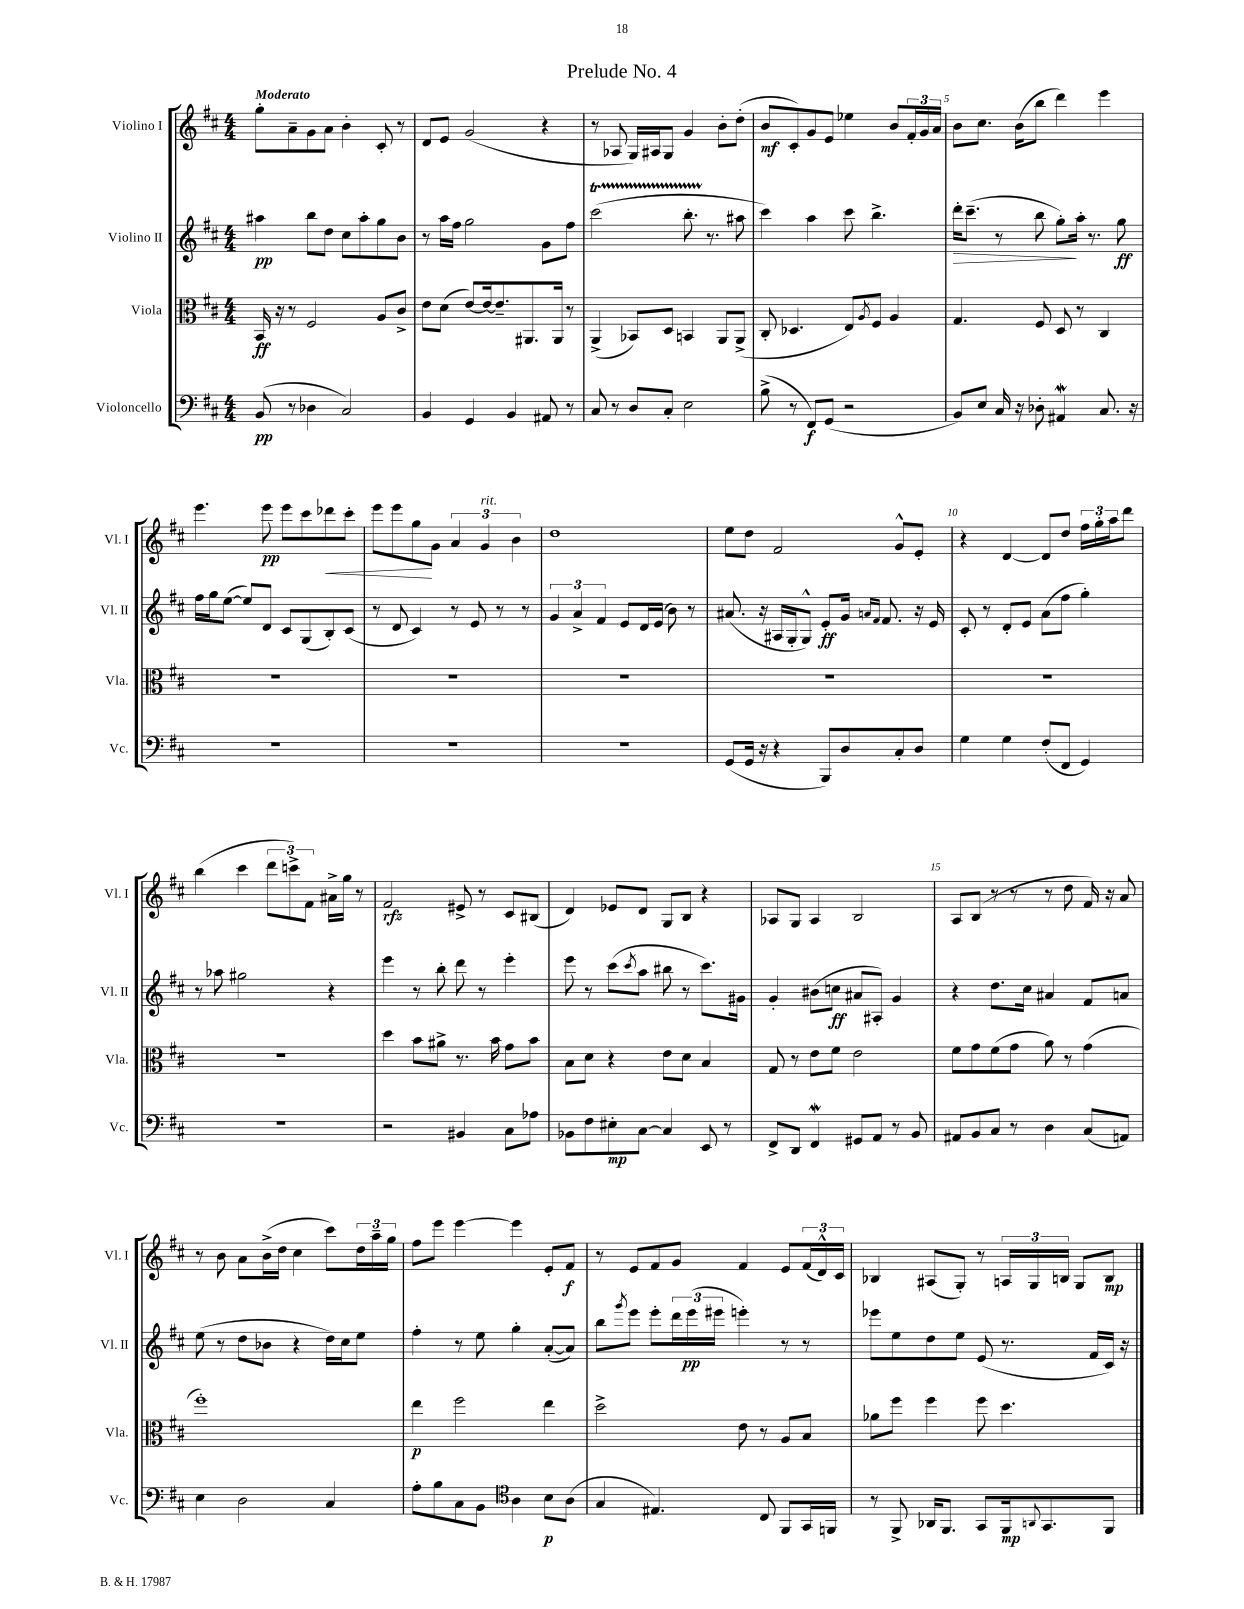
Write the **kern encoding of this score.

**kern	**dynam	**kern	**dynam	**kern	**dynam	**kern	**dynam
*part4	*part4	*part3	*part3	*part2	*part2	*part1	*part1
*staff4	*staff4	*staff3	*staff3	*staff2	*staff2	*staff1	*staff1
*I"Violoncello	*	*I"Viola	*	*I"Violino II	*	*I"Violino I	*
*I'Vc.	*	*I'Vla.	*	*I'Vl. II	*	*I'Vl. I	*
*clefF4	*	*clefC3	*	*clefG2	*	*clefG2	*
*k[f#c#]	*	*k[f#c#]	*	*k[f#c#]	*	*k[f#c#]	*
*M4/4	*	*M4/4	*	*M4/4	*	*M4/4	*
=1	=1	=1	=1	=1	=1	=1	=1
!	!	!	!	!	!	!LO:TX:a:B:t=Moderato	!
(8BB/	pp	16BB/	ff	4aa#X\	pp	8gg'\L	.
.	.	16r	.	.	.	.	.
8r	.	8r	.	.	.	8a~\	.
4D-X\	.	2F#/	.	8bb\L	.	8g\	.
.	.	.	.	8dd\J	.	8a\J	.
2C#/)	.	.	.	8cc#\L	.	4b'\	.
.	.	.	.	8aa#'\	.	.	.
.	.	8A/L	.	8gg\	.	8c#'/	.
.	.	8c#^/J	.	8b\J	.	8r	.
=2	=2	=2	=2	=2	=2	=2	=2
4BB/	.	8e\L	.	8r	.	8d/L	.
.	.	(8d\J	.	16aa\LL	.	8e/J	.
.	.	.	.	16ff#\JJ	.	.	.
4GG/	.	[8e/L)	.	2gg\	.	(2g/	.
.	.	16e/k_	.	.	.	.	.
.	.	8.e~/]	.	.	.	.	.
4BB/	.	.	.	.	.	.	.
.	.	8.AA#X/	.	.	.	.	.
8AA#X/	.	.	.	8g\L	.	4r	.
.	.	16AA#/Jk	.	.	.	.	.
8r	.	8r	.	8ff#\J	.	.	.
=3	=3	=3	=3	=3	=3	=3	=3
8C#/	.	(4AA^/	.	(2ccc#t\	.	8r	.
8r	.	.	.	.	.	8A-X/	.
8D/L	.	8BB-X/L)	.	.	.	16G/LL)	.
.	.	.	.	.	.	16A#X/J	.
8C#'/J	.	8D/J	.	.	.	8G/J	.
2E\	.	4BBn/	.	8.bbTTT'\	.	4g/	.
.	.	.	.	8.r	.	.	.
.	.	8AA/L	.	.	.	8b'\L	.
.	.	(8AA^/J	.	8aa#X\	.	(8dd'\J	.
=4	=4	=4	=4	=4	=4	=4	=4
(8B^\	.	8C#'/	.	4ccc#\)	.	8b/L	mf
8r	.	4.D-X/	.	.	.	8c#'/)	.
8FF#/L)	f	.	.	4aa\	.	8g/	.
(8GG/J	.	.	.	.	.	8e/J	.
2r	.	8E/L)	.	8ccc#\	.	4ee-X\	.
.	.	8qA/	.	.	.	.	.
.	.	8F#/J	.	4.bb^\	.	.	.
.	.	4A/	.	.	.	8b/L	.
.	.	.	.	.	.	24f#'/L	.
.	.	.	.	.	.	24g/	.
.	.	.	.	.	.	24a/JJ	.
=5	=5	=5	=5	=5	=5	=5	=5
!	!	!	!	!	!LO:HP:b	!	!
8BB/L)	.	4.G/	.	16ddd'\KL	>	8b\L	.
.	.	.	.	(8.ccc#~\J	.	.	.
8E/J	.	.	.	.	.	8.cc#\J	.
16C#/	.	.	.	8r	.	.	.
16r	.	.	.	.	.	(16b\KL	.
8D-X'\	.	8F#/	.	8bb\	.	8bb\J	.
4AA#XW/	.	8D/	.	8gg'\L)	.	4ddd\)	.
.	.	8r	.	16aa'\Jk	]	.	.
.	.	.	.	8.r	.	.	.
8.C#/	.	4C#/	.	.	.	4eee\	.
.	.	.	.	8gg\	ff	.	.
16r	.	.	.	.	.	.	.
!!LO:LB:g=z
=6	=6	=6	=6	=6	=6	=6	=6
1r	.	1r	.	16ff#\LL	.	4.eee\	.
.	.	.	.	16gg\J	.	.	.
.	.	.	.	([8ee\J	.	.	.
.	.	.	.	8ee/L])	.	.	.
.	.	.	.	8d/J	.	8eee\	pp
.	.	.	.	8c#/L	.	8eee\L	.
.	.	.	.	(8G/	.	8ccc#\	.
!	!	!	!	!	!	!	!LO:HP:b
.	.	.	.	8B'/)	.	8ddd-X\	<
.	.	.	.	(8c#/J	.	8ccc#'\J	.
=7	=7	=7	=7	=7	=7	=7	=7
1r	.	1r	.	8r	.	8eee\L	.
.	.	.	.	8d/	.	8eee\	.
.	.	.	.	4c#/)	.	8gg\	.
.	.	.	.	.	.	8g\J	[
.	.	.	.	8r	.	6a/	.
.	.	.	.	8e/	.	.	.
!	!	!	!	!	!	!LO:TX:a:i:t=rit.	!
.	.	.	.	.	.	6g/	.
.	.	.	.	8r	.	.	.
.	.	.	.	.	.	6b\	.
.	.	.	.	8r	.	.	.
=8	=8	=8	=8	=8	=8	=8	=8
1r	.	1r	.	6g/	.	1dd	.
.	.	.	.	6a^/	.	.	.
.	.	.	.	6f#/	.	.	.
.	.	.	.	8e/L	.	.	.
.	.	.	.	16d/L	.	.	.
.	.	.	.	(16e/JJ	.	.	.
.	.	.	.	8b\)	.	.	.
.	.	.	.	8r	.	.	.
=9	=9	=9	=9	=9	=9	=9	=9
(8GG/L	.	1r	.	(8.a#X/	.	8ee\L	.
16GG/Jk	.	.	.	.	.	8dd\J	.
16r	.	.	.	16r	.	.	.
4r	.	.	.	16A#X/LL	.	2f#/	.
.	.	.	.	16G'/J	.	.	.
.	.	.	.	8G^^/J)	.	.	.
8BBB/L)	.	.	.	8e'/L	ff	.	.
8D/	.	.	.	16g/Jk	.	.	.
.	.	.	.	16qqan/LL	.	.	.
.	.	.	.	16qqf#/JJ	.	.	.
.	.	.	.	8.f#/	.	.	.
8C#'/	.	.	.	.	.	8g^^/L	.
8D/J	.	.	.	16r	.	8e'/J	.
.	.	.	.	16e/	.	.	.
=10	=10	=10	=10	=10	=10	=10	=10
4G\	.	1r	.	8c#'/	.	4r	.
.	.	.	.	8r	.	.	.
4G\	.	.	.	8d'/L	.	[4d/	.
.	.	.	.	8e/J	.	.	.
(8F#'/L	.	.	.	(8a\L	.	8d/L]	.
8FF#/J	.	.	.	8ff#\J	.	8dd/J	.
4GG/)	.	.	.	4gg'\)	.	24ff#\LL	.
.	.	.	.	.	.	24gg'\	.
.	.	.	.	.	.	24aa\J	.
.	.	.	.	.	.	8ddd\J	.
!!LO:LB:g=z
=11	=11	=11	=11	=11	=11	=11	=11
1r	.	1r	.	8r	.	(4bb\	.
.	.	.	.	8aa-X\	.	.	.
.	.	.	.	2gg#X\	.	4ccc#\	.
.	.	.	.	.	.	12ddd\L	.
.	.	.	.	.	.	12cccn^\)	.
.	.	.	.	.	.	12f#\J	.
.	.	.	.	4r	.	16a#X^\LL	.
.	.	.	.	.	.	16gg\JJ	.
.	.	.	.	.	.	8r	.
=12	=12	=12	=12	=12	=12	=12	=12
2r	.	4dd\	.	4eee\	.	2f#/	rfz
.	.	8b\L	.	8r	.	.	.
.	.	8a#X^\J	.	8bb'\	.	.	.
4BB#X/	.	8.r	.	8ddd\	.	8e#X^/	.
.	.	.	.	8r	.	8r	.
.	.	16b\	.	.	.	.	.
8C#\L	.	8g\L	.	4eee'\	.	8c#/L	.
8A-X\J	.	8b\J	.	.	.	(8B#X/J	.
=13	=13	=13	=13	=13	=13	=13	=13
8BB-X\L	.	8B\L	.	8eee\	.	4d/)	.
8F#\	.	8d\J	.	8r	.	.	.
8E#X'\	mp	4r	.	(8ccc#\L	.	8e-X/L	.
.	.	.	.	8qccc#/	.	.	.
[8C#\J	.	.	.	8aa\J	.	8d/J	.
4C#/]	.	8e\L	.	8bb#X\	.	8G/L	.
.	.	8d\J	.	8r	.	8B/J	.
8EE/	.	4B/	.	8.ccc#\L)	.	4r	.
8r	.	.	.	.	.	.	.
.	.	.	.	16g#X\Jk	.	.	.
=14	=14	=14	=14	=14	=14	=14	=14
8FF#^/L	.	8G/	.	4g'/	.	8A-X/L	.
8DD/J	.	8r	.	.	.	8G/J	.
4FF#W/	.	8e\L	.	(8b#X\L	.	4A-/	.
.	.	8f#\J	.	8ccn\J	ff	.	.
8GG#X/L	.	2e\	.	8a#X/L	.	2B/	.
8AA/J	.	.	.	8A#X'/J)	.	.	.
8r	.	.	.	4g/	.	.	.
8BB/	.	.	.	.	.	.	.
=15	=15	=15	=15	=15	=15	=15	=15
8AA#X/L	.	8f#\L	.	4r	.	8A/L	.
8BB/	.	8g\	.	.	.	(8B/J	.
8C#/J	.	(8f#\	.	8.dd\L	.	8r	.
8r	.	8g\J	.	.	.	8r	.
.	.	.	.	16cc#\Jk	.	.	.
4D\	.	8a\)	.	4a#X/	.	8r	.
.	.	8r	.	.	.	8dd\	.
(8C#/L	.	(4g\	.	8f#/L	.	16f#/)	.
.	.	.	.	.	.	16r	.
8AAn/J)	.	.	.	8an/J	.	8a/	.
!!LO:LB:g=z
=16	=16	=16	=16	=16	=16	=16	=16
4E\	.	1ff#')	.	(8ee\	.	8r	.
.	.	.	.	8r	.	8b\	.
2D\	.	.	.	8dd\L	.	8a\L	.
.	.	.	.	8b-X\J	.	(16b^\L	.
.	.	.	.	.	.	16dd\JJ	.
.	.	.	.	4r	.	4cc#\	.
4C#/	.	.	.	16dd\LL)	.	8ccc#\L)	.
.	.	.	.	16cc#\J	.	.	.
.	.	.	.	8ee\J	.	24dd\L	.
.	.	.	.	.	.	24aa~\	.
.	.	.	.	.	.	24gg\JJ	.
=17	=17	=17	=17	=17	=17	=17	=17
8A'\L	.	4ee\	p	4ff#'\	.	8ff#\L	.
8B\	.	.	.	.	.	8eee\J	.
8C#\	.	2ff#\	.	8r	.	[4eee\	.
8BB\J	.	.	.	8ee\	.	.	.
*clefC4	*	*	*	*	*	*	*
4A\	.	.	.	4gg'\	.	4eee\]	.
8B\L	p	4ee\	.	([8a'/L	.	8e'/L	.
(8A\J	.	.	.	8a/J])	.	8f#/J	f
=18	=18	=18	=18	=18	=18	=18	=18
4G/	.	2dd^\	.	8bb\L	.	8r	.
.	.	.	.	8qggg/	.	.	.
.	.	.	.	8eee\J	.	8e/L	.
4.E#X/)	.	.	.	8eee'\L	.	8f#/	.
.	.	.	.	24ddd\L	.	8g/J	.
.	.	.	.	(24eee\	pp	.	.
.	.	.	.	24eee#X\JJ	.	.	.
.	.	8e\	.	4eeen'\)	.	4f#/	.
8C#/	.	8r	.	.	.	.	.
8FF#/L	.	8A/L	.	8r	.	8e/L	.
16GG/L	.	8B/J	.	8r	.	(24f#/L	.
.	.	.	.	.	.	24d^^/)	.
16FFn/JJ	.	.	.	.	.	.	.
.	.	.	.	.	.	24c#/JJ	.
=19	=19	=19	=19	=19	=19	=19	=19
8r	.	8a-X\L	.	8eee-X\L	.	4B-X/	.
8FF#^/	.	8ff#\J	.	8ee\	.	.	.
16AA-X/KL	.	4ff#\	.	8dd\	.	(8A#X/L	.
8.FF#/J	.	.	.	.	.	.	.
.	.	.	.	8ee\J	.	8G'/J)	.
8GG/L	.	8ff#\	.	(8e/	.	8r	.
16FF#/k	mp	4.dd\	.	8.r	.	24An/LL	.
.	.	.	.	.	.	24G/	.
8qqAAn/	.	.	.	.	.	.	.
8.GG/	.	.	.	.	.	.	.
.	.	.	.	.	.	24Bn/JJ	.
.	.	.	.	.	.	8G/L	.
.	.	.	.	16f#/LL	.	.	.
8FF#/J	.	.	.	16c#/JJ)	.	8B/J	mp
.	.	.	.	16r	.	.	.
==	==	==	==	==	==	==	==
*-	*-	*-	*-	*-	*-	*-	*-
